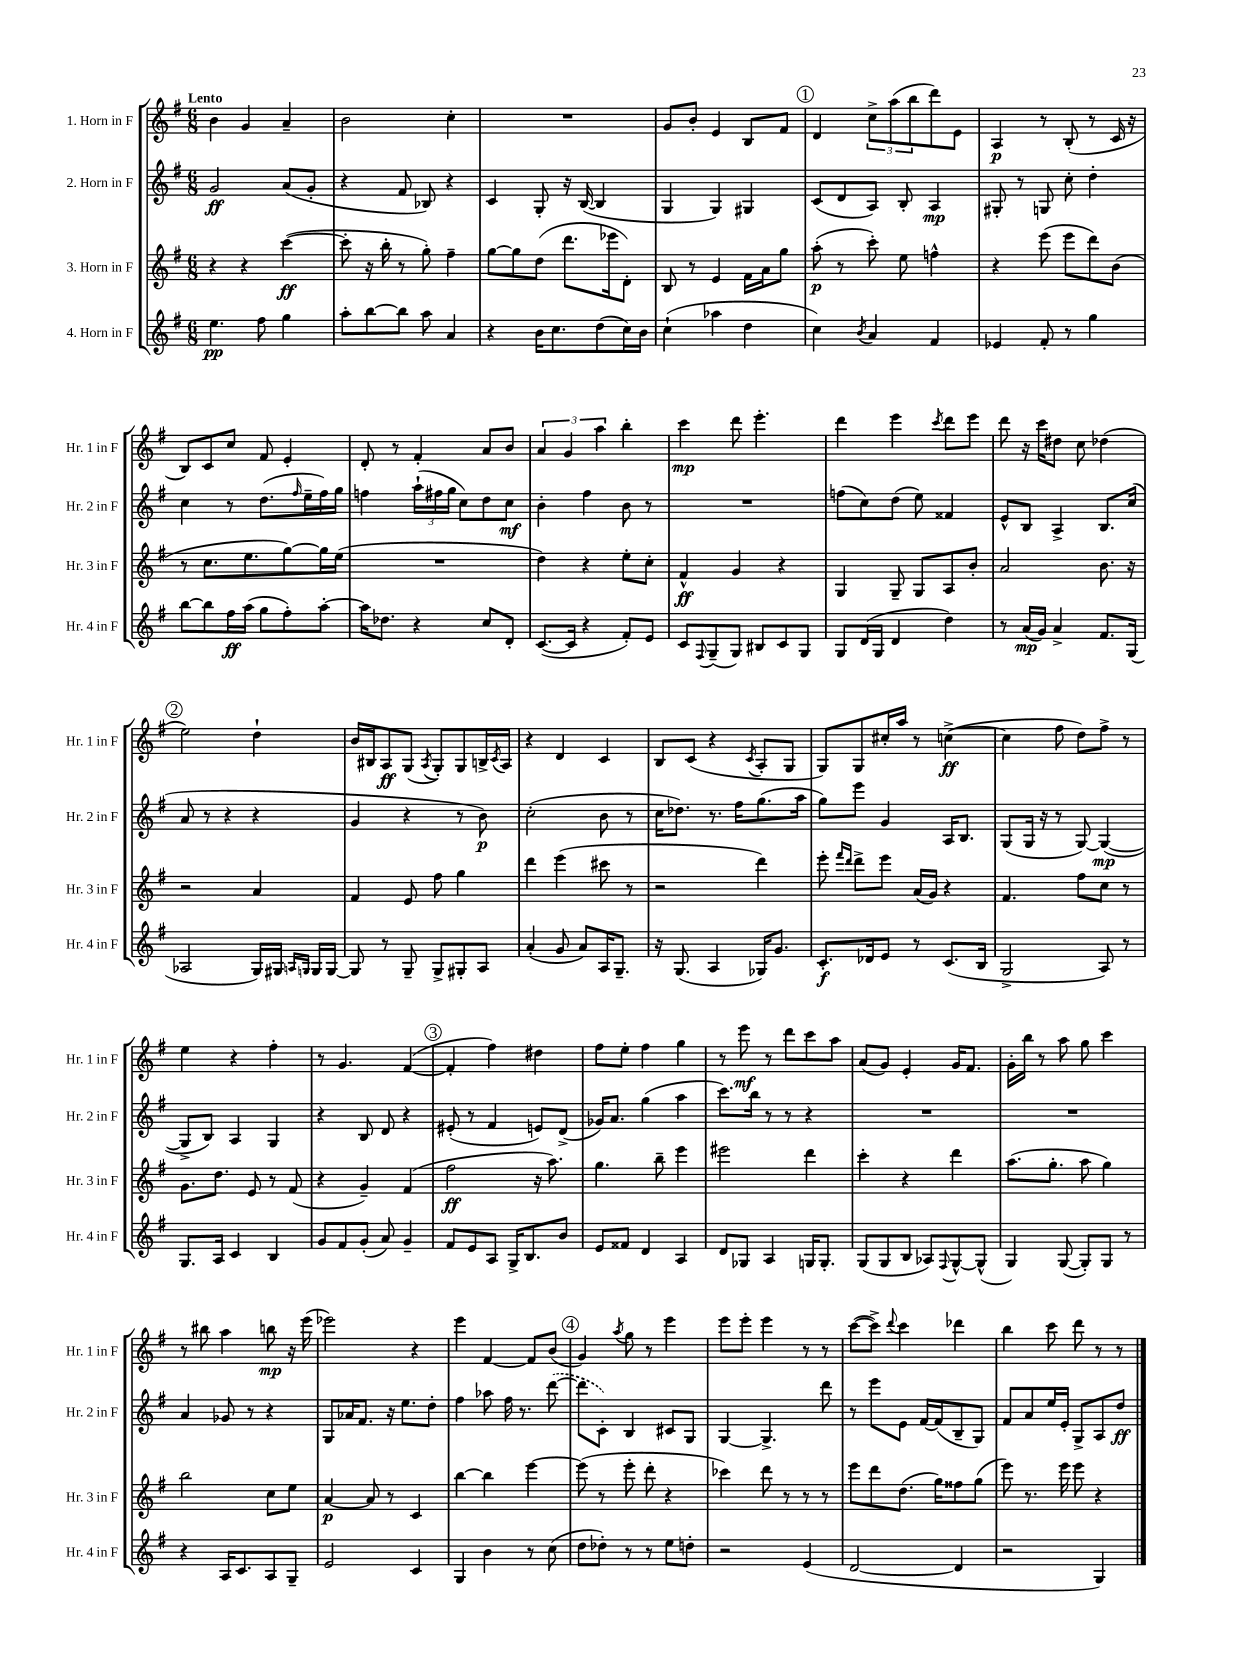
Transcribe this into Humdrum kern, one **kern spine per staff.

**kern	**kern	**kern	**kern
*staff4	*staff3	*staff2	*staff1
*clefG2	*clefG2	*clefG2	*clefG2
*k[f#]	*k[f#]	*k[f#]	*k[f#]
*M6/8	*M6/8	*M6/8	*M6/8
4.ee	4r	2g	4b
.	4r	.	4g
8ff#	.	.	.
4gg	([4ccc	(8a	4a~
.	.	8g'	.
=	=	=	=
8aa'	8ccc']	4r	2b
[8bb	16r	.	.
.	16bb'	.	.
8bb]	8r	8f#	.
8aa	8gg')	8B-)	.
4a	4ff#~	4r	4cc'
=	=	=	=
4r	[8gg	4c	2.r
.	8gg]	.	.
16b	(8dd	8G'	.
8.cc	.	.	.
.	8.ddd	16r	.
.	.	([16B	.
(8dd	.	4B]	.
.	16eee-	.	.
16cc)	8d')	.	.
16b	.	.	.
=	=	=	=
(4cc`	8B	4G	8g
.	8r	.	8b'
4aa-	4e	4G)	4e
4dd	16f#	4G#	8B
.	16a	.	.
.	8gg	.	8f#
=	=	=	=
4cc)	(8aa'	(8c	4d
.	8r	8d	.
8qb	.	.	.
4a	8ccc')	8A)	12cc^
.	.	.	(12aa
.	8ee	8B'	.
.	.	.	12bb
4f#	4ff^^	4A	8ddd)
.	.	.	8e
=	=	=	=
4e-	4r	8G#'	4A
.	.	8r	.
8f#'	(8eee	8G	8r
8r	8eee	8cc'	(8B'
4gg	8ddd)	4dd'	8r
.	(8b	.	16c
.	.	.	16r
=	=	=	=
[8bb	8r	4cc	8B)
8bb]	8.cc	.	8c
16ff#	.	8r	8cc
(16aa	8.ee	.	.
8gg	.	(8.dd	8f#
8ff#')	[8gg)	.	4e'
.	.	16qqff#	.
.	.	16ee~	.
[8aa'	16gg]	16ff#)	.
.	(16ee	16gg	.
=	=	=	=
16aa]	2.r	4ff	8d'
8.dd-	.	.	.
.	.	.	8r
4r	.	(24aa`	4f#'
.	.	24ff#	.
.	.	24gg	.
.	.	8cc)	.
8cc	.	8dd	8a
8d'	.	8cc	8b
=	=	=	=
([8.c	4dd)	4b'	6a
.	.	.	6g
16c]	.	.	.
4r	4r	4ff#	.
.	.	.	6aa
8f#')	8ee'	8b	4bb'
8e	8cc'	8r	.
=	=	=	=
8c	4f#^^	2.r	4ccc
8qqF#	.	.	.
(8G~	.	.	.
8G)	4g	.	8ddd
8B#	.	.	4.eee'
8c	4r	.	.
8G	.	.	.
=	=	=	=
8G	4G	(8ff	4ddd
(16d	.	8cc)	.
16G	.	.	.
4d	8G~	(8dd	4eee
.	8G	8ee)	.
.	.	.	8qccc
4dd)	8A	4f##	8ddd
.	8b'	.	8eee
=	=	=	=
8r	2a	8e^^	8ddd
(16a	.	8B	16r
16g)	.	.	16ccc
4a^	.	4A^	8dd#
.	.	.	8cc
8.f#	8.b	8.B	(4dd-
(16G	16r	(16cc	.
=	=	=	=
2A-	2r	8a	2ee)
.	.	8r	.
.	.	4r	.
16G)	4a	4r	4dd`
16G#	.	.	.
16qqA	.	.	.
16qqG	.	.	.
16G	.	.	.
[16G	.	.	.
=	=	=	=
8G]	4f#	4g	16b
.	.	.	16B#
8r	.	.	8A
8G~	8e	4r	(8G
.	.	.	8qA
8G^	8ff#	.	8G')
8G#'	4gg	8r	8G
8A	.	8b)	16B^
.	.	.	8qc
.	.	.	16A
=	=	=	=
(4a'	4ddd	(2cc'	4r
8g	(4eee	.	4d
8a)	.	.	.
16A	8ccc#	8b	4c
8.G~	.	.	.
.	8r	8r	.
=	=	=	=
16r	2r	16cc	8B
(8.G	.	8.dd-)	.
.	.	.	(8c
4A	.	8.r	4r
.	.	16ff#	.
.	.	.	8qc
16G-)	4ddd)	(8.gg	8A'
8.g	.	.	.
.	.	.	8G
.	.	16aa	.
=	=	=	=
8.c'	8eee'	8gg)	8G)
.	16qqfff#	.	.
.	16qqddd	.	.
.	8ddd^	8eee	8G
16d-	.	.	.
8e	8eee	4g	16cc#'
.	.	.	16aa
8r	(16a	.	8r
.	16g)	.	.
(8.c	4r	16A	([4cc^
.	.	8.B	.
16B	.	.	.
=	=	=	=
2G^	4.f#	(8G	4cc]
.	.	16G	.
.	.	16r	.
.	.	8r	8ff#
.	8ff#	[8G)	8dd)
8A)	8cc	(4G_	8ff#^
8r	8r	.	8r
=	=	=	=
8.G	8.g	8G^]	4ee
.	.	8B)	.
16A	8.dd	.	.
4c	.	4A	4r
.	8e	.	.
4B	8r	4G	4ff#'
.	(8f#	.	.
=	=	=	=
8g	4r	4r	8r
8f#	.	.	4.g
(8g'	4g~)	8B	.
8a)	.	8d	.
4g~	(4f#	4r	([4f#
=	=	=	=
8f#	2ff#	(8e#'	4f#']
8e	.	8r	.
8A	.	4f#	4ff#)
16G^	.	.	.
8.B	.	.	.
.	16r	8e)	4dd#
.	8.aa)	.	.
8b	.	(8d^	.
=	=	=	=
8e	4.gg	16g-)	8ff#
.	.	8.a	.
8f##	.	.	8ee'
4d	.	(4gg	4ff#
.	8bb~	.	.
4A	4eee	4aa	4gg
=	=	=	=
8d	2eee#	8.ccc)	8r
8G-	.	.	8eee
.	.	16bb	.
4A	.	8r	8r
.	.	8r	8ddd
16G	4ddd	4r	8ccc
8.G'	.	.	.
.	.	.	8aa
=	=	=	=
(8G	4ccc'	2.r	(8a
8G	.	.	8g)
8B	4r	.	4e'
8A-)	.	.	.
8qqF#	.	.	.
[8G^^	4ddd	.	16g
.	.	.	8.f#
(8G^^]	.	.	.
=	=	=	=
4G)	(8.aa	2.r	16g'
.	.	.	16bb
.	.	.	8r
.	8.gg'	.	.
([8G	.	.	8aa
8G'])	8aa	.	8gg
8G	4gg)	.	4ccc
8r	.	.	.
=	=	=	=
4r	2bb	4a	8r
.	.	.	8bb#
16A	.	8g-	4aa
8.c	.	.	.
.	.	8r	.
8A	8cc	4r	8bb
8G~	8ee	.	16r
.	.	.	(16eee
=	=	=	=
2e	[4a	8G	2eee-)
.	.	16a-	.
.	.	8.f#	.
.	8a]	.	.
.	8r	16r	.
.	.	8.ee	.
4c	4c	.	4r
.	.	8dd'	.
=	=	=	=
4G	[4bb	4ff#	4eee
4b	4bb]	8aa-	[4f#
.	.	16ff#	.
.	.	8.r	.
8r	[4eee	.	8f#]
(8cc	.	([8ddd	(8b
=	=	=	=
8dd	(8eee]	8ddd]	4g)
8dd-')	8r	8c')	.
.	.	.	8qaa
8r	8eee'	4B	8gg
8r	8ddd'	.	8r
8ee	4r	8c#	4eee
8dd'	.	8G	.
=	=	=	=
2r	4ccc-)	[4G	8eee
.	.	.	8eee'
.	8ddd	4.G^]	4eee
.	8r	.	.
(4e	8r	.	8r
.	8r	8ddd	8r
=	=	=	=
[2d	8eee	8r	([8ccc
.	8ddd	8eee	8ccc^])
.	.	.	8qqddd
.	(8.dd	8e	4ccc
.	.	[16f#	.
.	16gg)	(16f#]	.
4d]	8ff##	8B~	4ddd-
.	(8gg	8G)	.
=	=	=	=
2r	8eee)	8f#	4bb
.	8.r	8a	.
.	.	16ee	8ccc
.	16eee	16e'	.
.	8eee	8G^	8ddd
4G)	4r	8A	8r
.	.	8dd	8r
==	==	==	==
*-	*-	*-	*-
